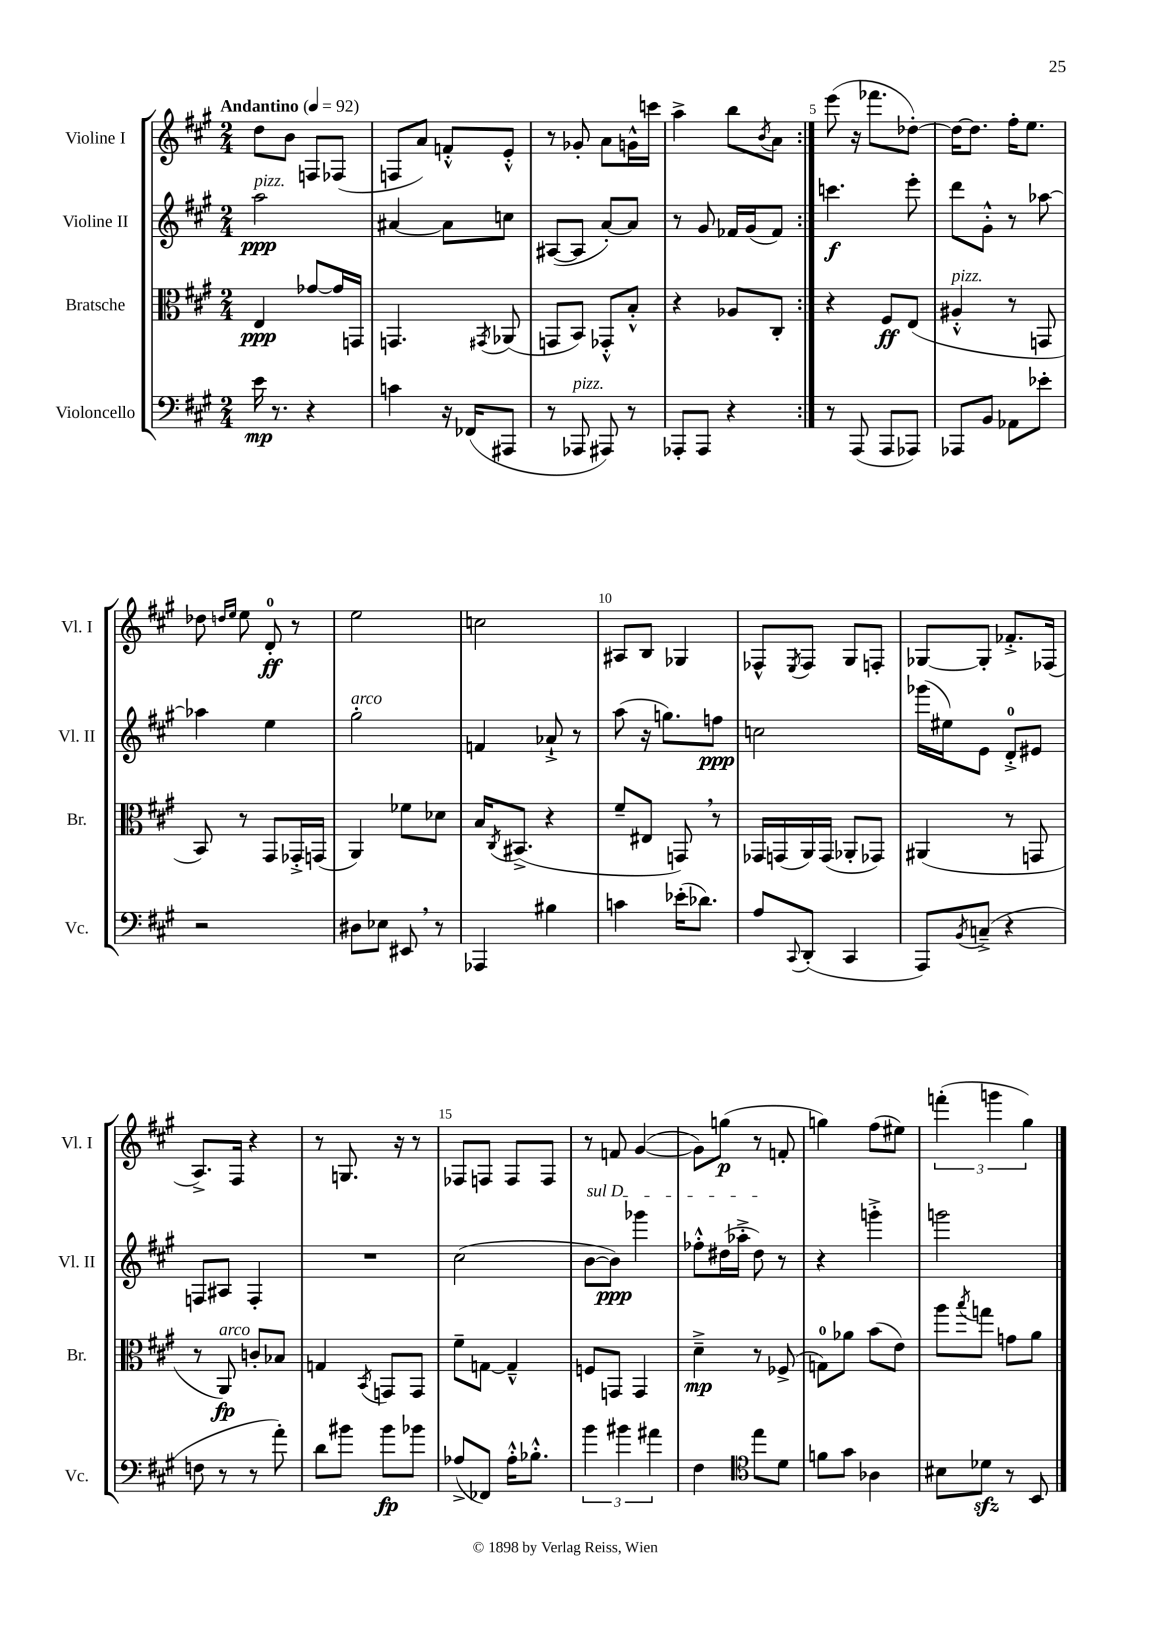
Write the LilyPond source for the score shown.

<<
\new StaffGroup <<
\new Staff = "s0" \with { instrumentName = "Violine I" shortInstrumentName = "Vl. I" } {
    \clef treble \key a \major \numericTimeSignature \time 2/4 \tempo "Andantino" 4 = 92
    \repeat volta 2 { d''8 b'8 f8 fes8( |
    f8 a'8) f'8-.-^ e'8-.-^ |
    r8 ges'8-. a'8 g'16-^ c'''16 |
    a''4-> b''8 \acciaccatura { b'8 } a'8 | }
    e'''8( r16 fes'''8. des''8~-.) |
    des''16~ des''8. fis''16-. e''8. |
    des''8 \grace { d''16 e''16 } e''8 d'8-0-.\ff r8 |
    e''2 |
    c''2 |
    ais8 b8 ges4 |
    fes8-^ \acciaccatura { e8 } fes8 gis8 f8-. |
    ges8~ ges8-. fes'8.-.-> fes16( |
    a8.->) fis16 r4 |
    r8 g8. r16 r8 |
    fes8 f8 f8 f8 |
    r8 f'8 gis'4~( |
    gis'8) g''8\p( r8 f'8-. |
    g''4) fis''8( eis''8) |
    \tuplet 3/2 { f'''4-.( g'''4 gis''4) } \bar "|." |
}
\new Staff = "s1" \with { instrumentName = "Violine II" shortInstrumentName = "Vl. II" } {
    \clef treble \key a \major \numericTimeSignature \time 2/4
    \repeat volta 2 { a''2\ppp^\markup { \italic "pizz." } |
    ais'4~ ais'8 c''8 |
    ais8~( ais8 a'8~-.) a'8 |
    r8 gis'8 fes'16 gis'16( fes'8) | }
    c'''4.\f e'''8-. |
    d'''8 gis'8-.-^ r8 aes''8~ |
    aes''4 e''4 |
    gis''2-.^\markup { \italic "arco" } |
    f'4 aes'8-!-> r8 |
    a''8( r16 g''8.) f''8\ppp |
    c''2 |
    ges'''16( eis''16) e'8 d'8-0-.-> eis'8 |
    f8 ais8 f4-. |
    R2 |
    cis''2( |
    \once \override TextSpanner.bound-details.left.text = \markup { \italic "sul D" } b'8~\startTextSpan b'8\ppp) ges'''4 |
    fes''8-.-^ dis''16( aes''16-.-> dis''8\stopTextSpan) r8 |
    r4 g'''4-.-> |
    g'''2 \bar "|." |
}
\new Staff = "s2" \with { instrumentName = "Bratsche" shortInstrumentName = "Br." } {
    \clef alto \key a \major \numericTimeSignature \time 2/4
    \repeat volta 2 { e4\ppp ges'8~ ges'16 g,16 |
    g,4. \acciaccatura { gis,8 } aes,8( |
    g,8 b,8) ges,8-.-^ b8-.-^ |
    r4 aes8 cis8-. | }
    r4 fis8\ff e8( |
    ais4-.-^^\markup { \italic "pizz." } r8 g,8 |
    b,8) r8 gis,8 ges,16-.-> g,16( |
    a,4) fes'8 des'8 |
    b16 \acciaccatura { cis8 } bis,8.->( r4 |
    fis'8-- eis8 g,8) \breathe r8 |
    ges,16 g,16( a,16) g,16( aes,8-. ges,8) |
    ais,4( r8 g,8 |
    r8 a,8\fp^\markup { \italic "arco" }) c'8-. bes8 |
    g4 \acciaccatura { b,8 } g,8 g,8 |
    fis'8-- g8~ g4---^ |
    f8 g,8 g,4 |
    d'4--->\mp r8 fes8->( |
    g8-0) aes'8 b'8( e'8) |
    a''8 \acciaccatura { b''8 } g''8 g'8 a'8 \bar "|." |
}
\new Staff = "s3" \with { instrumentName = "Violoncello" shortInstrumentName = "Vc." } {
    \clef bass \key a \major \numericTimeSignature \time 2/4
    \repeat volta 2 { e'16\mp r8. r4 |
    c'4 r16 fes,16( ais,,8 |
    r8 aes,,8^\markup { \italic "pizz." } ais,,8) r8 |
    aes,,8-. aes,,8 r4 | }
    r8 a,,8( a,,8 aes,,8) |
    aes,,8 b,8 aes,8 ees'8-. |
    r2 |
    dis8 ees8 eis,8 \breathe r8 |
    aes,,4 bis4 |
    c'4 ees'16-.( des'8.) |
    a8 \appoggiatura { cis,8 } d,8-.( cis,4 |
    a,,8) \acciaccatura { b,8 } c8--->( r4 |
    f8 r8 r8 a'8-.) |
    d'8 bis'8 bis'8\fp bes'8 |
    aes8->( fes,8) aes16-.-^ bes8.-.-^ |
    \tuplet 3/2 { b'4 bis'4 ais'4 } |
    fis4 \clef tenor e''8 d'8 |
    f'8 gis'8 aes4 |
    bis8 des'8\sfz r8 b,8 \bar "|." |
}
>>
>>
\layout { \context { \Score \override BarNumber.break-visibility = ##(#f #t #t) barNumberVisibility = #(every-nth-bar-number-visible 5) } }
